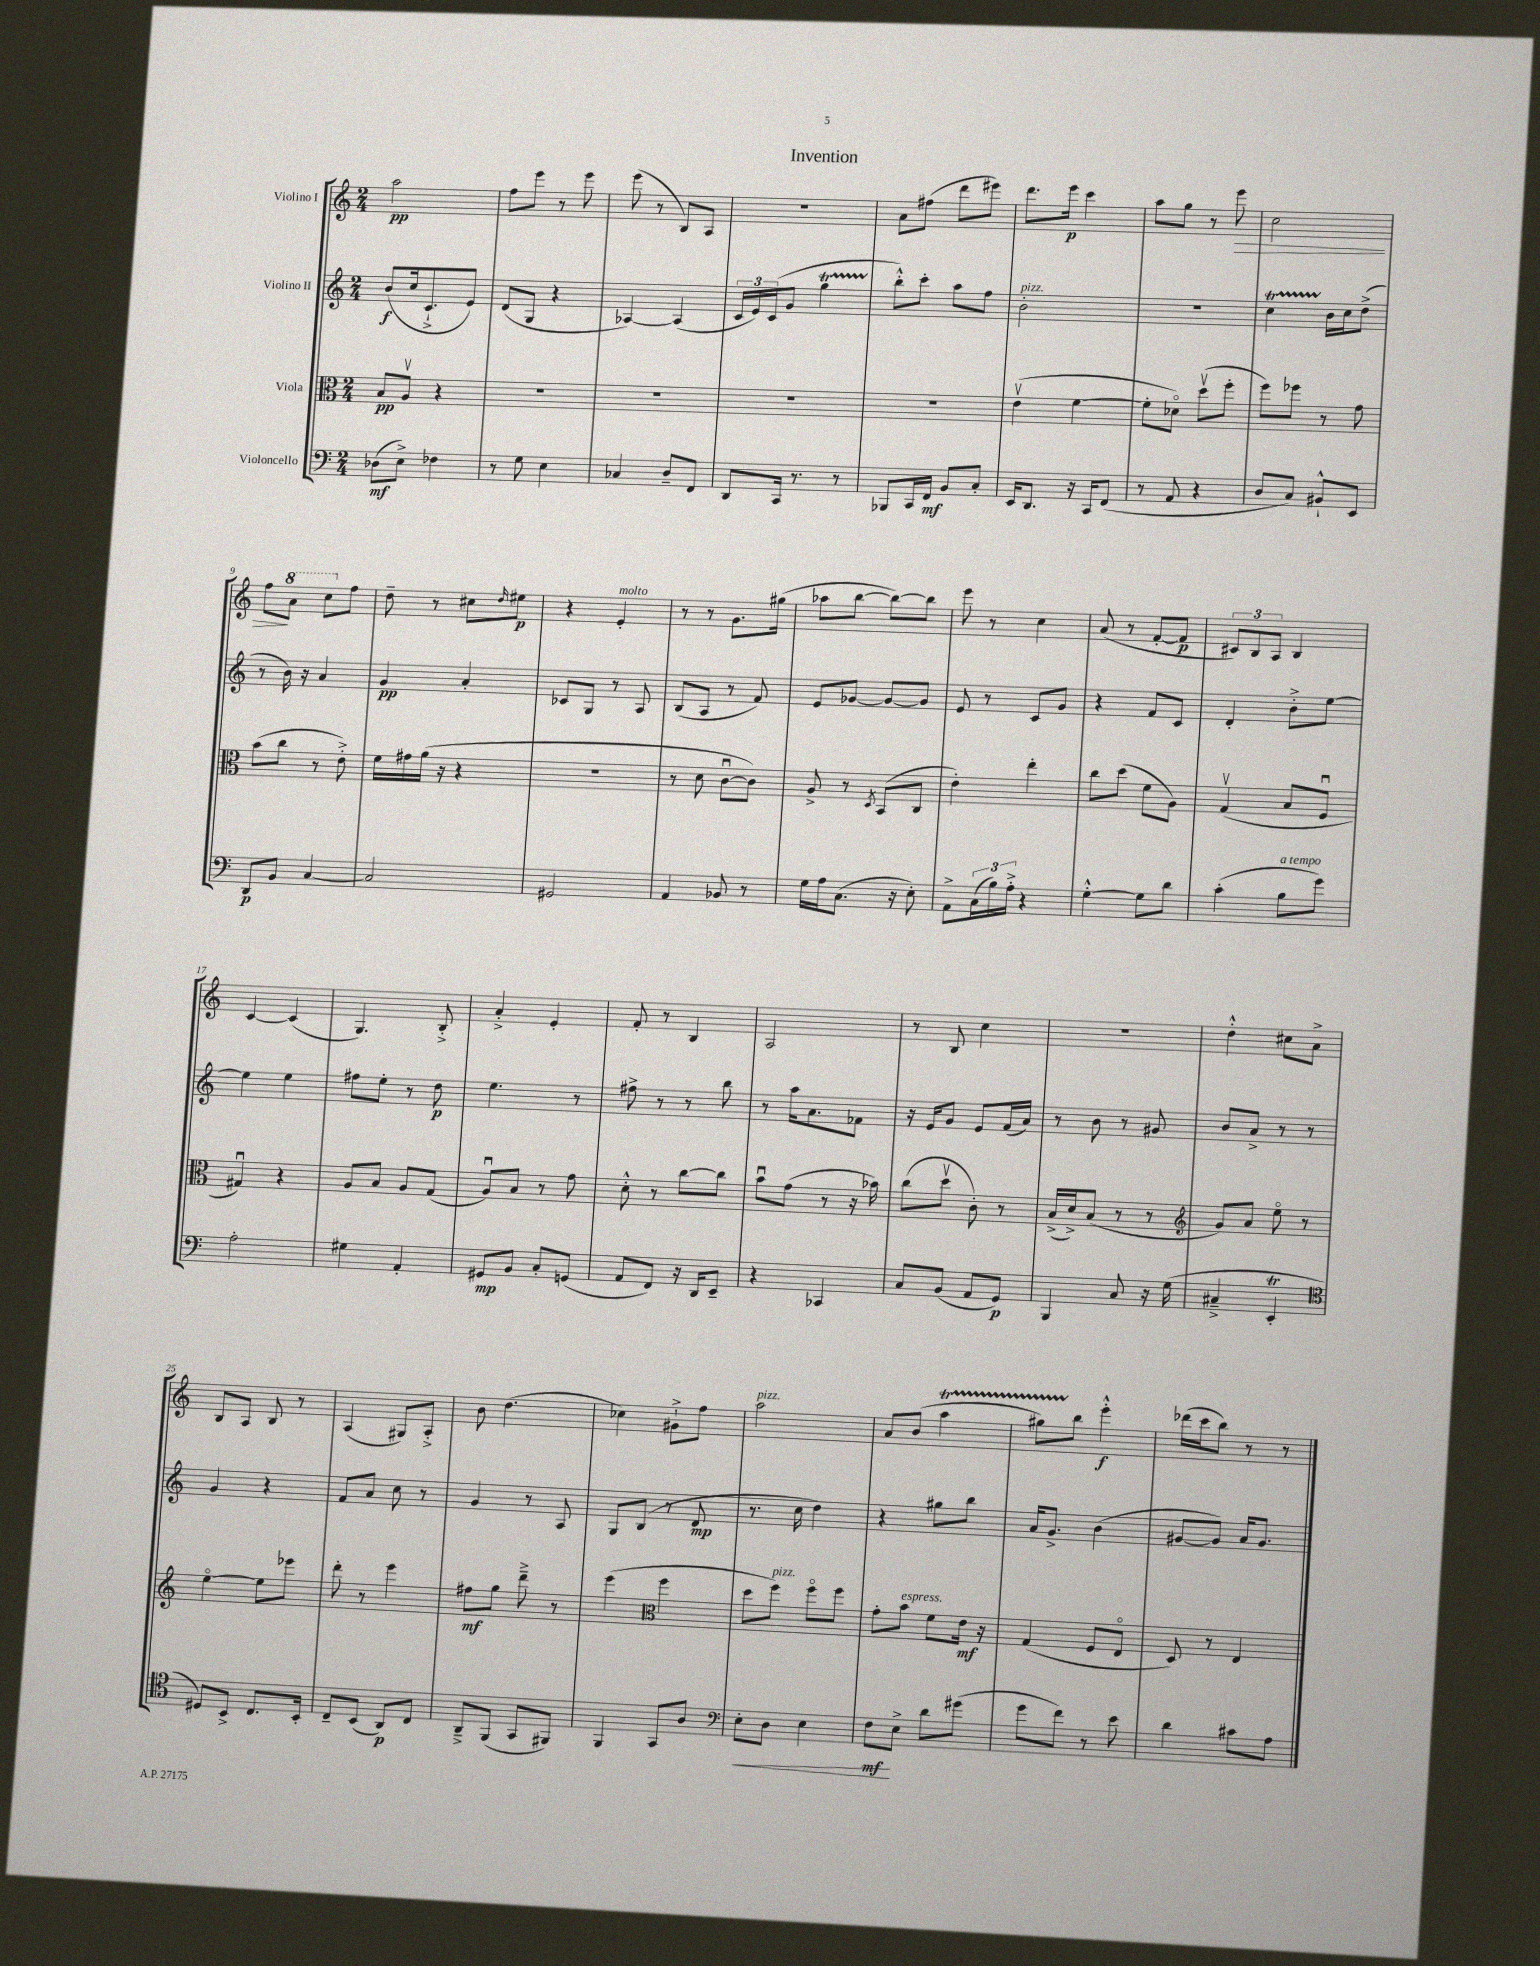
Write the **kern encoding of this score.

**kern	**dynam	**kern	**dynam	**kern	**dynam	**kern	**dynam
*part4	*part4	*part3	*part3	*part2	*part2	*part1	*part1
*staff4	*staff4	*staff3	*staff3	*staff2	*staff2	*staff1	*staff1
*I"Violoncello	*	*I"Viola	*	*I"Violino II	*	*I"Violino I	*
*clefF4	*	*clefC3	*	*clefG2	*	*clefG2	*
*k[]	*	*k[]	*	*k[]	*	*k[]	*
*M2/4	*	*M2/4	*	*M2/4	*	*M2/4	*
=1	=1	=1	=1	=1	=1	=1	=1
(8D-X\L	mf	8B/L	pp	(8b/L	f	2aa\	pp
8E^\J)	.	8Av/J	.	16cc/k	.	.	.
.	.	.	.	8.c`^/	.	.	.
4F-X\	.	4r	.	.	.	.	.
.	.	.	.	8e/J)	.	.	.
=2	=2	=2	=2	=2	=2	=2	=2
8r	.	2r	.	(8d/L	.	8ff\L	.
8G\	.	.	.	8G/J	.	8eee\J	.
4E\	.	.	.	4r	.	8r	.
.	.	.	.	.	.	8eee\	.
=3	=3	=3	=3	=3	=3	=3	=3
4C-X/	.	2r	.	[4A-X/)	.	(8eee\	.
.	.	.	.	.	.	8r	.
8D~/L	.	.	.	(4A-/]	.	8B/L)	.
8FF/J	.	.	.	.	.	8A/J	.
=4	=4	=4	=4	=4	=4	=4	=4
8DD/L	.	2r	.	24c/LL	.	2r	.
.	.	.	.	24e/)	.	.	.
.	.	.	.	(24c/J	.	.	.
16CC/Jk	.	.	.	8g/J	.	.	.
8.r	.	.	.	.	.	.	.
.	.	.	.	4ggT\	.	.	.
8r	.	.	.	.	.	.	.
=5	=5	=5	=5	=5	=5	=5	=5
8BBB-X/L	.	2r	.	8bb'^^\L)	.	8a\L	.
16CC/L	.	.	.	8ccc'\J	.	(8ff#X\J	.
16FF/JJ	mf	.	.	.	.	.	.
8BB/L	.	.	.	8aa\L	.	8ddd\L	.
8C'/J	.	.	.	8ff\J	.	8eee#X\J)	.
=6	=6	=6	=6	=6	=6	=6	=6
!	!	!	!	!LO:TX:a:i:t=pizz.	!	!	!
16EE/KL	.	(4ev\	.	2b'\	.	8.ddd\L	.
8.DD/J	.	.	.	.	.	.	.
.	.	.	.	.	.	16eee\Jk	p
16r	.	[4f\	.	.	.	4ccc\	.
16CC/KL	.	.	.	.	.	.	.
(8FF/J	.	.	.	.	.	.	.
=7	=7	=7	=7	=7	=7	=7	=7
8r	.	8f'\L]	.	2r	.	8aa\L	.
8AA/	.	8d-X\J)	.	.	.	8gg\J	.
4r	.	(8ddv\L	.	.	.	8r	.
!	!	!	!	!	!	!	!LO:HP:b
.	.	8ff'\J	.	.	.	8eee\	>
=8	=8	=8	=8	=8	=8	=8	=8
8D/L	.	8ff\L)	.	4ccT\	.	2cc\	.
8C/J)	.	8ff-X\J	.	.	.	.	.
8BB#X`^^/L	.	8r	.	16b\LL	.	.	.
.	.	.	.	16cc\J	.	.	.
8EE/J	.	8g\	.	(8dd^\J	.	.	.
!!LO:LB:g=z
=9	=9	=9	=9	=9	=9	=9	=9
8DD/L	p	(8b\L	.	8r	.	8ff\L	.
*	*	*	*	*	*	*8va	*
8BB/J	.	8cc\J	.	16b\)	.	8aa\J	]
.	.	.	.	16r	.	.	.
[4C/	.	8r	.	4a/	.	8ccc\L	.
*	*	*	*	*	*	*X8va	*
.	.	8e'^\)	.	.	.	8ff\J	.
=10	=10	=10	=10	=10	=10	=10	=10
2C/]	.	16f\LL	.	4g/	pp	8dd~\	.
.	.	16g#X\	.	.	.	.	.
.	.	(16a\JJ	.	.	.	8r	.
.	.	16r	.	.	.	.	.
.	.	4r	.	4a'/	.	8cc#X\L	.
.	.	.	.	.	.	16qqdd/	.
.	.	.	.	.	.	8ee#X\J	p
=11	=11	=11	=11	=11	=11	=11	=11
2GG#X/	.	2r	.	8c-X/L	.	4r	.
.	.	.	.	8G/J	.	.	.
!	!	!	!	!	!	!LO:TX:a:i:t=molto	!
.	.	.	.	8r	.	4e'/	.
.	.	.	.	8A/	.	.	.
=12	=12	=12	=12	=12	=12	=12	=12
4AA/	.	8r	.	(8B/L	.	8r	.
.	.	8d\	.	8A/J	.	8r	.
8BB-X/	.	[8cu\L	.	8r	.	8.g\L	.
8r	.	8c\J])	.	8f/)	.	.	.
.	.	.	.	.	.	(16gg#X\Jk	.
=13	=13	=13	=13	=13	=13	=13	=13
16G\LL	.	8A^/	.	8e/L	.	8aa-X\L	.
16A\J	.	.	.	.	.	.	.
(8.C\J	.	8r	.	[8g-X/J	.	[8bb\J	.
.	.	8qD/	.	.	.	.	.
.	.	(8BB/L	.	8g-/L_	.	8bb\L_)	.
16r	.	.	.	.	.	.	.
8E'\)	.	8C/J	.	8g-/J]	.	8bb\J]	.
=14	=14	=14	=14	=14	=14	=14	=14
8AA^\L	.	4e'\)	.	8e/	.	8eee\	.
(24C\L	.	.	.	8r	.	8r	.
24B\)	.	.	.	.	.	.	.
24A'^\JJ	.	.	.	.	.	.	.
4r	.	4ee'\	.	8c/L	.	4cc\	.
.	.	.	.	8g/J	.	.	.
=15	=15	=15	=15	=15	=15	=15	=15
[4G'^^\	.	8cc\L	.	4r	.	(8a/	.
.	.	(8dd\J	.	.	.	8r	.
8G\L]	.	8f\L	.	8f/L	.	[8f'/L	.
8d\J	.	8A\J)	.	8c/J	.	8f/J]	p
=16	=16	=16	=16	=16	=16	=16	=16
(4c'\	.	(4Gv/	.	4d'/	.	12c#X/L)	.
.	.	.	.	.	.	12B/	.
.	.	.	.	.	.	12A/J	.
!LO:TX:a:i:t=a tempo	!	!	!	!	!	!	!
8B\L	.	8B/L	.	8b'^\L	.	4B/	.
8g\J)	.	8Fu/J	.	[8ee\J	.	.	.
!!LO:LB:g=z
=17	=17	=17	=17	=17	=17	=17	=17
2A'\	.	4G#Xu/)	.	4ee\]	.	[4c/	.
.	.	4r	.	4ee\	.	(4c/]	.
=18	=18	=18	=18	=18	=18	=18	=18
4G#X\	.	8A/L	.	8ff#X\L	.	4.G/)	.
.	.	8B/J	.	8ee'\J	.	.	.
4AA'/	.	8A/L	.	8r	.	.	.
.	.	(8G/J	.	8dd\	p	8B'^/	.
=19	=19	=19	=19	=19	=19	=19	=19
8GG#X/L	mp	8Au/L)	.	4.ee\	.	4a'^/	.
8BB/J	.	8B/J	.	.	.	.	.
8C'/L	.	8r	.	.	.	4e'/	.
(8GGn/J	.	8g\	.	8r	.	.	.
=20	=20	=20	=20	=20	=20	=20	=20
8AA/L	.	8d'^^\	.	8ff#X^\	.	8f'/	.
8FF/J)	.	8r	.	8r	.	8r	.
16r	.	[8cc\L	.	8r	.	4B/	.
16DD/KL	.	.	.	.	.	.	.
8EE~/J	.	8cc\J]	.	8bb\	.	.	.
=21	=21	=21	=21	=21	=21	=21	=21
4r	.	8bu\L	.	8r	.	2A/	.
.	.	(8g\J	.	16aa\KL	.	.	.
.	.	.	.	8.a\	.	.	.
4CC-X/	.	8r	.	.	.	.	.
.	.	16r	.	8f-X\J	.	.	.
.	.	16b-X\)	.	.	.	.	.
=22	=22	=22	=22	=22	=22	=22	=22
8C/L	.	(8cc\L	.	16r	.	8r	.
.	.	.	.	16e/KL	.	.	.
(8BB/J	.	8ddv\J	.	8g/J	.	8B/	.
8AA/L	.	8c'\)	.	8e/L	.	4cc\	.
8GG/J)	p	8r	.	(16f/L	.	.	.
.	.	.	.	16a/JJ)	.	.	.
=23	=23	=23	=23	=23	=23	=23	=23
4BBB/	.	(16B^/LL	.	8r	.	2r	.
.	.	16d^/J)	.	.	.	.	.
.	.	(8B/J	.	8b\	.	.	.
8C/	.	8r	.	8r	.	.	.
16r	.	8r	.	8g#X/	.	.	.
(16G\	.	.	.	.	.	.	.
=24	=24	=24	=24	=24	=24	=24	=24
*	*	*clefG2	*	*	*	*	*
4C#X~^/	.	8g/L)	.	8b/L	.	4dd'^^\	.
.	.	8a/J	.	8a^/J	.	.	.
4EEt'/	.	8ee\	.	8r	.	8cc#X\L	.
.	.	8r	.	8r	.	8a^\J	.
!!LO:LB:g=z
=25	=25	=25	=25	=25	=25	=25	=25
*clefC4	*	*	*	*	*	*	*
8D#X/L)	.	[4ee\	.	4g/	.	8B/L	.
8BB^/J	.	.	.	.	.	8A/J	.
8.C/L	.	8ee\L]	.	4r	.	8B/	.
.	.	8eee-X\J	.	.	.	8r	.
16BB'/Jk	.	.	.	.	.	.	.
=26	=26	=26	=26	=26	=26	=26	=26
8C~/L	.	8ddd'\	.	8f/L	.	(4A/	.
(8BB/J	.	8r	.	8a/J	.	.	.
8AA/L)	p	4eee\	.	8cc\	.	8G#X/L)	.
8C/J	.	.	.	8r	.	8A'^/J	.
=27	=27	=27	=27	=27	=27	=27	=27
8AA~^/L	.	8ff#X\L	mf	4g/	.	8b\	.
(8FF/J	.	8gg\J	.	.	.	(4.dd\	.
8GG/L	.	8ddd~^\	.	8r	.	.	.
8FF#X/J)	.	8r	.	8A/	.	.	.
=28	=28	=28	=28	=28	=28	=28	=28
4FF/	.	(4eee\	.	8G/L	.	4cc-X\)	.
.	.	.	.	(8B/J	.	.	.
*	*	*clefC3	*	*	*	*	*
8GG/L	.	4ff\	.	8r	.	8g#X`^\L	.
8A/J	.	.	.	8d/	mp	8ff\J	.
=29	=29	=29	=29	=29	=29	=29	=29
*clefF4	*	*	*	*	*	*	*
!	!	!	!	!	!	!LO:TX:a:i:t=pizz.	!
!	!LO:HP:b	!	!	!	!	!	!
8E'\L	<	8dd\L	.	8.r	.	2aa\	.
!	!	!LO:TX:a:i:t=pizz.	!	!	!	!	!
8D\J	.	8ff\J)	.	.	.	.	.
.	.	.	.	16cc\	.	.	.
4E\	.	8ff\L	.	4dd\)	.	.	.
.	.	8ff\J	.	.	.	.	.
=30	=30	=30	=30	=30	=30	=30	=30
8F\L	mf	8g'\L	.	4r	.	8a/L	.
!	!	!LO:TX:a:i:t=espress.	!	!	!	!	!
8E^\J	[	8b\J	.	.	.	(8b/J	.
8d\L	.	8f\L	.	8gg#X\L	.	4aaT\	.
(8g#X\J	.	16e\Jk	mf	8bb\J	.	.	.
.	.	16r	.	.	.	.	.
=31	=31	=31	=31	=31	=31	=31	=31
8g\L	.	(4G/	.	16a/KL	.	8gg#XTTT\L)	.
.	.	.	.	8.g^/J	.	.	.
8f\J)	.	.	.	.	.	8bb\J	.
8r	.	8F/L	.	(4b\	.	4eee'^^\	f
8e\	.	8E/J	.	.	.	.	.
=32	=32	=32	=32	=32	=32	=32	=32
4d\	.	8D/)	.	[8g#X/L	.	(16ddd-X\LL	.
.	.	.	.	.	.	16ccc\J	.
.	.	8r	.	8g#/J])	.	8bb\J)	.
8c#X\L	.	4E/	.	16a/KL	.	8r	.
.	.	.	.	8.g#/J	.	.	.
8A\J	.	.	.	.	.	8r	.
==	==	==	==	==	==	==	==
*-	*-	*-	*-	*-	*-	*-	*-
